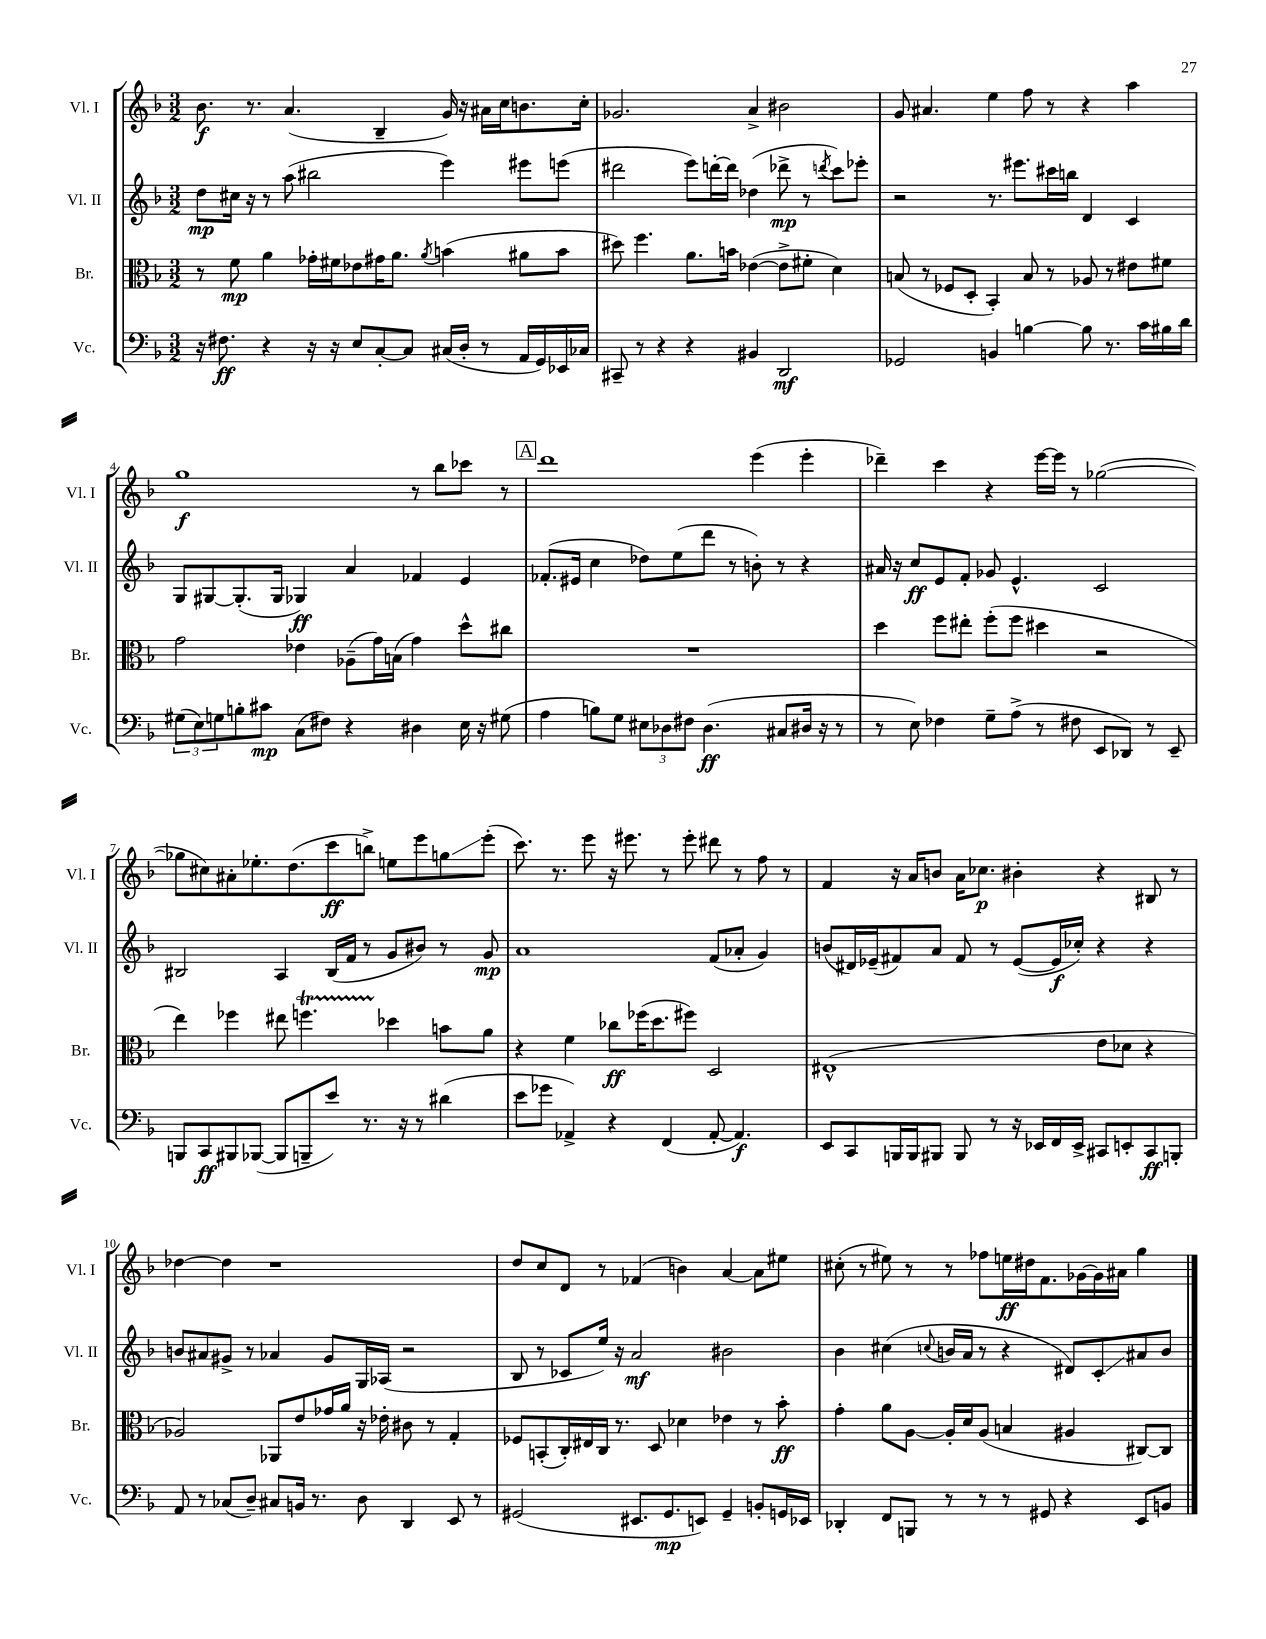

**kern	**kern	**kern	**kern
*staff4	*staff3	*staff2	*staff1
*clefF4	*clefC3	*clefG2	*clefG2
*k[b-]	*k[b-]	*k[b-]	*k[b-]
*M3/2	*M3/2	*M3/2	*M3/2
16r	8r	8dd	8.b-
8.F#	.	.	.
.	8f	16cc#	.
.	.	16r	8.r
4r	4a	8r	.
.	.	(8aa	(4.a
16r	16g-'	2bb#	.
16r	16f#	.	.
8E	8e-	.	.
[8C'	16g#	.	4B-~
.	8.a	.	.
8C]	.	.	.
.	8qa	.	.
(16C#	(4b	4eee)	16g)
16D'	.	.	16r
8r	.	.	16a#
.	.	.	16cc
16AA	8a#	8eee#	8.b
16GG)	.	.	.
16EE-	8b	(8eee	.
16C-	.	.	16cc'
=	=	=	=
8CC#~	8dd#)	2ddd#	2.g-
8r	4.ff	.	.
4r	.	.	.
4r	8.a	8eee)	.
.	.	[16ddd'	.
.	16b	16ddd]	.
4BB#	([4e-	(4dd-	4a^
2DD	8e-^]	8ddd-^	2b#
.	8f#'	8r	.
.	.	8qddd	.
.	4d)	8ccc)	.
.	.	8eee-'	.
=	=	=	=
2GG-	(8B	2r	8g
.	8r	.	4.a#
.	8F-	.	.
.	8D'	.	.
4BB	4BB-')	8.r	4ee
.	.	8.eee#	.
[4B	8B	.	8ff
.	8r	16ccc#	8r
.	.	16bb	.
8B]	8A-	4d	4r
8.r	8r	.	.
.	8e#	4c	4aa
16c	.	.	.
16B#	8f#	.	.
16d	.	.	.
=	=	=	=
(12G#	2g	8G	1gg
12E)	.	.	.
.	.	[8G#	.
12G	.	.	.
8B'	.	(8.G#']	.
8c#	.	.	.
.	.	16G#	.
(8C	4e-	4G-)	.
8F#)	.	.	.
4r	(8A-~	4a	.
.	16g)	.	.
.	(16B	.	.
4D#	4g)	4f-	8r
.	.	.	8bb-
16E	8dd^^	4e	8ccc-
16r	.	.	.
(8G#	8cc#	.	8r
=	=	=	=
4A	1.r	(8.f-'	1ddd
.	.	16e#	.
8B)	.	4cc	.
8G	.	.	.
12E#	.	8dd-)	.
12D-	.	.	.
.	.	(8ee	.
12F#	.	.	.
(4.D-	.	8ddd	.
.	.	8r	.
.	.	8b')	(4eee
8C#	.	8r	.
16D#	.	4r	4eee'
16r	.	.	.
8r	.	.	.
=	=	=	=
8r	4dd	16a#	4ddd-~)
.	.	16r	.
8E)	.	8cc	.
4F-	8ff	8e	4ccc
.	8ee#'	8f'	.
8G~	(8ff'	8g-	4r
(8A^	8ff	4.e^^	.
8r	4dd#	.	[16eee
.	.	.	16eee]
8F#	.	.	8r
8EE	2r	2c	([2gg-
8DD-)	.	.	.
8r	.	.	.
8EE~	.	.	.
=	=	=	=
8BBB	4ee)	2B#	8gg-]
8CC	.	.	8cc#)
8BBB#	4ff-	.	8a#'
([8BBB-	.	.	8.ee-'
8BBB-]	8ee#	4A	.
.	.	.	(8.dd
8BBB~	4.ff	.	.
8e)	.	(16B#	8ccc
.	.	16f	.
8.r	.	8r	8bb^)
.	4dd-	8g	8ee
16r	.	.	.
8r	.	8b#)	8eee
(4d#	8b	8r	8gg
.	8a	8g	(8eee'
=	=	=	=
8e	4r	1a	8.ccc)
8g-	.	.	.
.	.	.	8.r
4AA-^)	4f	.	.
.	.	.	8eee
4r	8cc-	.	16r
.	.	.	8.eee#
.	(16ff-	.	.
.	8.dd	.	.
(4FF	.	.	8r
.	8ff#)	.	8eee#'
[8AA-'	2D	(8f	8ddd#
4.AA-])	.	8a-'	8r
.	.	4g)	8ff
.	.	.	8r
=	=	=	=
8EE	(1E#^^	(8b	4f
8CC	.	16d#)	.
.	.	(16e-~	.
16BBB	.	8f#)	16r
16BBB	.	.	16a
8BBB#	.	8a	8b
8BBB#	.	8f#	16a
.	.	.	8.cc-
8r	.	8r	.
16r	.	([8e-	4b#'
16EE-	.	.	.
16FF	.	16e-]	.
16EE-^	.	16cc-')	.
8CC#	8e	4r	4r
8EE'	8d-	.	.
8CC#	4r	4r	8B#
8BBB'	.	.	8r
=	=	=	=
8AA	2A-)	8b	[4dd-
8r	.	8a#	.
(8C-	.	8g#^	4dd-]
8D~)	.	8r	.
8C#	8AA-	4a-	1r
16BB	8e	.	.
8.r	.	.	.
.	16g-	8g#	.
.	16a	.	.
8D	16r	16G	.
.	16e-'	(16A-	.
4DD	8c#	2r	.
.	8r	.	.
8EE	4G'	.	.
8r	.	.	.
=	=	=	=
(2GG#	8F-	8B-	8dd
.	(8BB'	8r	8cc
.	16C')	8c-	8d
.	16E#	.	.
.	16C	16ee)	8r
.	8.r	16r	.
8.EE#	.	2a	(4f-
.	8D	.	.
8.GG#	.	.	.
.	4d-	.	4b)
8EE)	.	.	.
4GG#~	4e-	2b#	[4a
8BB'	8r	.	8a]
16GG	8b-'	.	8ee#
16EE-	.	.	.
=	=	=	=
4DD-'	4g'	4b-	(8cc#'
.	.	.	8r
8FF	8a	(4cc#	8ee#)
8BBB	[8A	.	8r
.	.	8qqcc	.
8r	16A']	16b	8r
.	16d	16a	.
8r	(8A	8r	8ff-
8r	4B	4r	16ee
.	.	.	16dd#
8GG#	.	.	8.f
4r	4A#	8d#)	.
.	.	.	[16g-
.	.	8c'	16g-]
.	.	.	16a#
8EE	[8C#)	8a#	4gg
8BB	8C#]	8b	.
==	==	==	==
*-	*-	*-	*-
